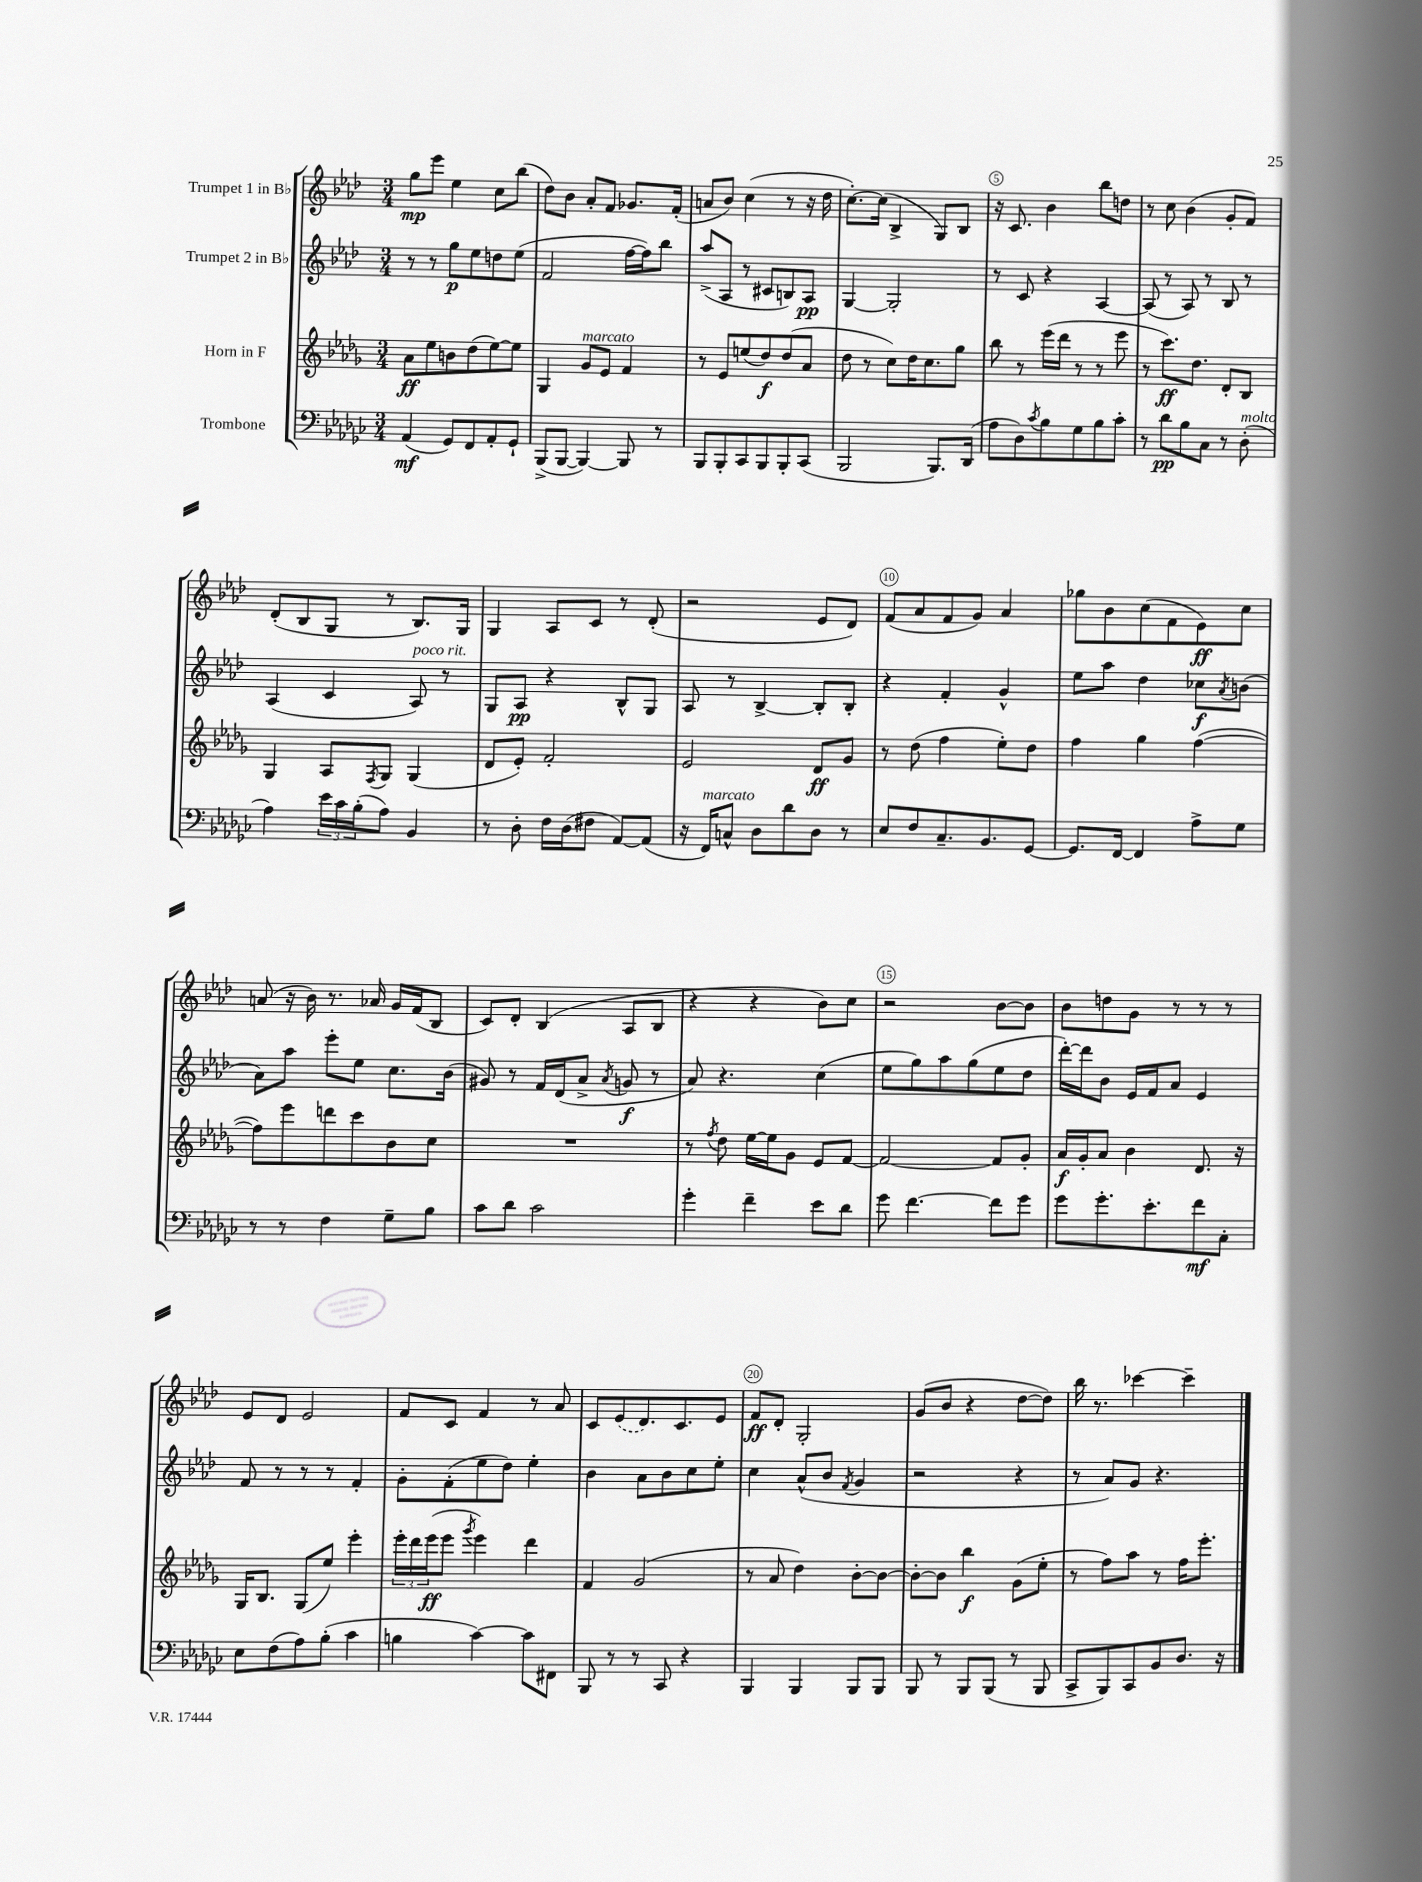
<<
\new StaffGroup <<
\new Staff = "s0" \with { instrumentName = "Trumpet 1 in Bb" } {
    \clef treble \key aes \major \numericTimeSignature \time 3/4
    g''8\mp ees'''8 ees''4 c''8 bes''8( |
    des''8) bes'8 aes'8-. f'8 ges'8. f'16-.( |
    a'8 bes'8) c''4( r8 r16 des''16 |
    c''8.~-.) c''16( bes4-> g8) bes8 |
    r16 c'8. bes'4 bes''8 d''8 |
    r8 c''8 bes'4( g'8-. f'8) |
    des'8-.( bes8 g8 r8 bes8.) g16 |
    g4 aes8 c'8 r8 des'8-.( |
    r2 ees'8 des'8) |
    f'8( aes'8 f'8 g'8) aes'4 |
    ges''8 bes'8 c''8( f'8 ees'8\ff) c''8 |
    a'8( r16 bes'16) r8. aes'16 g'16 f'16( bes8 |
    c'8) des'8-. bes4( aes8 bes8 |
    r4 r4 bes'8) c''8 |
    r2 bes'8~ bes'8 |
    bes'8 d''8 g'8 r8 r8 r8 |
    ees'8 des'8 ees'2 |
    f'8 c'8 f'4 r8 aes'8 |
    c'8 \once \slurDashed ees'8( des'8.) c'8. ees'8 |
    f'8\ff des'8-. g2-. |
    g'8( bes'8 r4 des''8~ des''8) |
    bes''16 r8. ces'''4~ ces'''4-- \bar "|." |
}
\new Staff = "s1" \with { instrumentName = "Trumpet 2 in Bb" } {
    \clef treble \key aes \major \numericTimeSignature \time 3/4
    r8 r8 g''8\p ees''8 d''8 ees''8( |
    f'2 f''16~ f''16) bes''8 |
    aes''8->( aes8 r8 cis'8 b8) aes8\pp |
    g4~ g2-. |
    r8 c'8 r4 aes4~ |
    aes8( r8 aes8) r8 bes8 r8 |
    aes4( c'4 aes8^\markup { \italic "poco rit." }) r8 |
    g8 aes8\pp r4 bes8-^ g8 |
    aes8 r8 bes4~-> bes8-. bes8-. |
    r4 f'4-. g'4-^ |
    ees''8 aes''8 des''4 ces''8\f \acciaccatura { aes'8 } b'8( |
    aes'8) aes''8 ees'''8-. ees''8 c''8. bes'16( |
    gis'8) r8 f'16 des'16( aes'8-> \acciaccatura { aes'8 } g'8\f r8 |
    aes'8) r4. c''4( |
    ees''8 g''8) aes''8 g''8( ees''8 des''8 |
    des'''16~-.) des'''16 bes'8 ees'16 f'16 aes'8 ees'4 |
    f'8 r8 r8 r8 f'4-. |
    g'8-. f'8-.( ees''8 des''8) ees''4-. |
    bes'4 aes'8 bes'8 c''8 ees''8-. |
    c''4 aes'8-^( bes'8 \acciaccatura { f'8 } g'4 |
    r2 r4 |
    r8 aes'8) g'8 r4. \bar "|." |
}
\new Staff = "s2" \with { instrumentName = "Horn in F" } {
    \clef treble \key des \major \numericTimeSignature \time 3/4
    aes'8\ff ees''8 b'8 des''8( ees''8~) ees''8 |
    ges4 ges'8^\markup { \italic "marcato" } ees'8 f'4 |
    r8 ees'8 e''8( des''8\f) des''8( aes'8 |
    des''8 r8 c''8) des''16 c''8. ges''8 |
    bes''8 r8 ees'''16( des'''16 r8 r8 ees'''8 |
    r8 c'''8.\ff) des''8. des'8-. bes8 |
    ges4 aes8 \acciaccatura { f8 } ges8 ges4( |
    des'8 ees'8-.) f'2-. |
    ees'2 des'8\ff ges'8 |
    r8 des''8( f''4 ees''8-.) des''8 |
    f''4 ges''4 f''4~( |
    f''8) ees'''8 d'''8 c'''8 bes'8 c''8 |
    R2. |
    r8 \acciaccatura { f''8 } des''8 ees''16~ ees''16 ges'8 ees'8 f'8~ |
    f'2~ f'8 ges'8-. |
    aes'16\f ges'16-. aes'8 bes'4 des'8. r16 |
    ges16 bes8. ges8( ees''8) ees'''4-. |
    \tuplet 3/2 { ees'''16-. des'''16 ees'''16\ff( } ees'''8 \acciaccatura { ges'''8 } ees'''4) des'''4 |
    f'4 ges'2( |
    r8 aes'8 des''4) bes'8~-. bes'8~ |
    bes'8~-. bes'8 bes''4\f ges'8( ees''8-. |
    r8 f''8) aes''8 r8 f''16 ees'''8.-. \bar "|." |
}
\new Staff = "s3" \with { instrumentName = "Trombone" } {
    \clef bass \key ges \major \numericTimeSignature \time 3/4
    aes,4\mf( ges,8) f,8 aes,8-. ges,8-! |
    bes,,8->( bes,,8~ bes,,4~) bes,,8 r8 |
    bes,,8 bes,,8-. ces,8 bes,,8 bes,,8-. ces,8( |
    bes,,2 bes,,8.) des,16( |
    aes8 des8) \acciaccatura { ces'8 } bes8 ges8 bes8 ces'8-. |
    r8 des'8\pp bes8 ces8 r8 des8-.^\markup { \italic "molto" }( |
    aes4) \tuplet 3/2 { ees'16 ces'16 bes16-.( } aes8) bes,4 |
    r8 des8-. f16 des16( fis8 aes,8~) aes,8( |
    r16 f,16^\markup { \italic "marcato" }) c8-^ des8 des'8 des8 r8 |
    ees8 f8 ces8.-- bes,8. ges,8~ |
    ges,8. f,16~ f,4 aes8-> ges8 |
    r8 r8 f4 ges8-- bes8 |
    ces'8 des'8 ces'2 |
    ges'4-. f'4-- ees'8 des'8 |
    ges'8 f'4.~ f'8 ges'8 |
    ges'8 ges'8.-. ees'8.-. f'8\mf ces8-. |
    ees8 f8( aes8) bes8-.( ces'4 |
    b4 ces'4~) ces'8 fis,8 |
    bes,,8 r8 r8 ces,8 r4 |
    bes,,4 bes,,4 bes,,8 bes,,8 |
    bes,,8 r8 bes,,8 bes,,8( r8 bes,,8 |
    ces,8-> bes,,8) ces,8 bes,8 des8. r16 \bar "|." |
}
>>
>>
\layout { \context { \Score \override BarNumber.break-visibility = ##(#f #t #t) barNumberVisibility = #(every-nth-bar-number-visible 5) \override BarNumber.stencil = #(make-stencil-circler 0.1 0.3 ly:text-interface::print) } }
